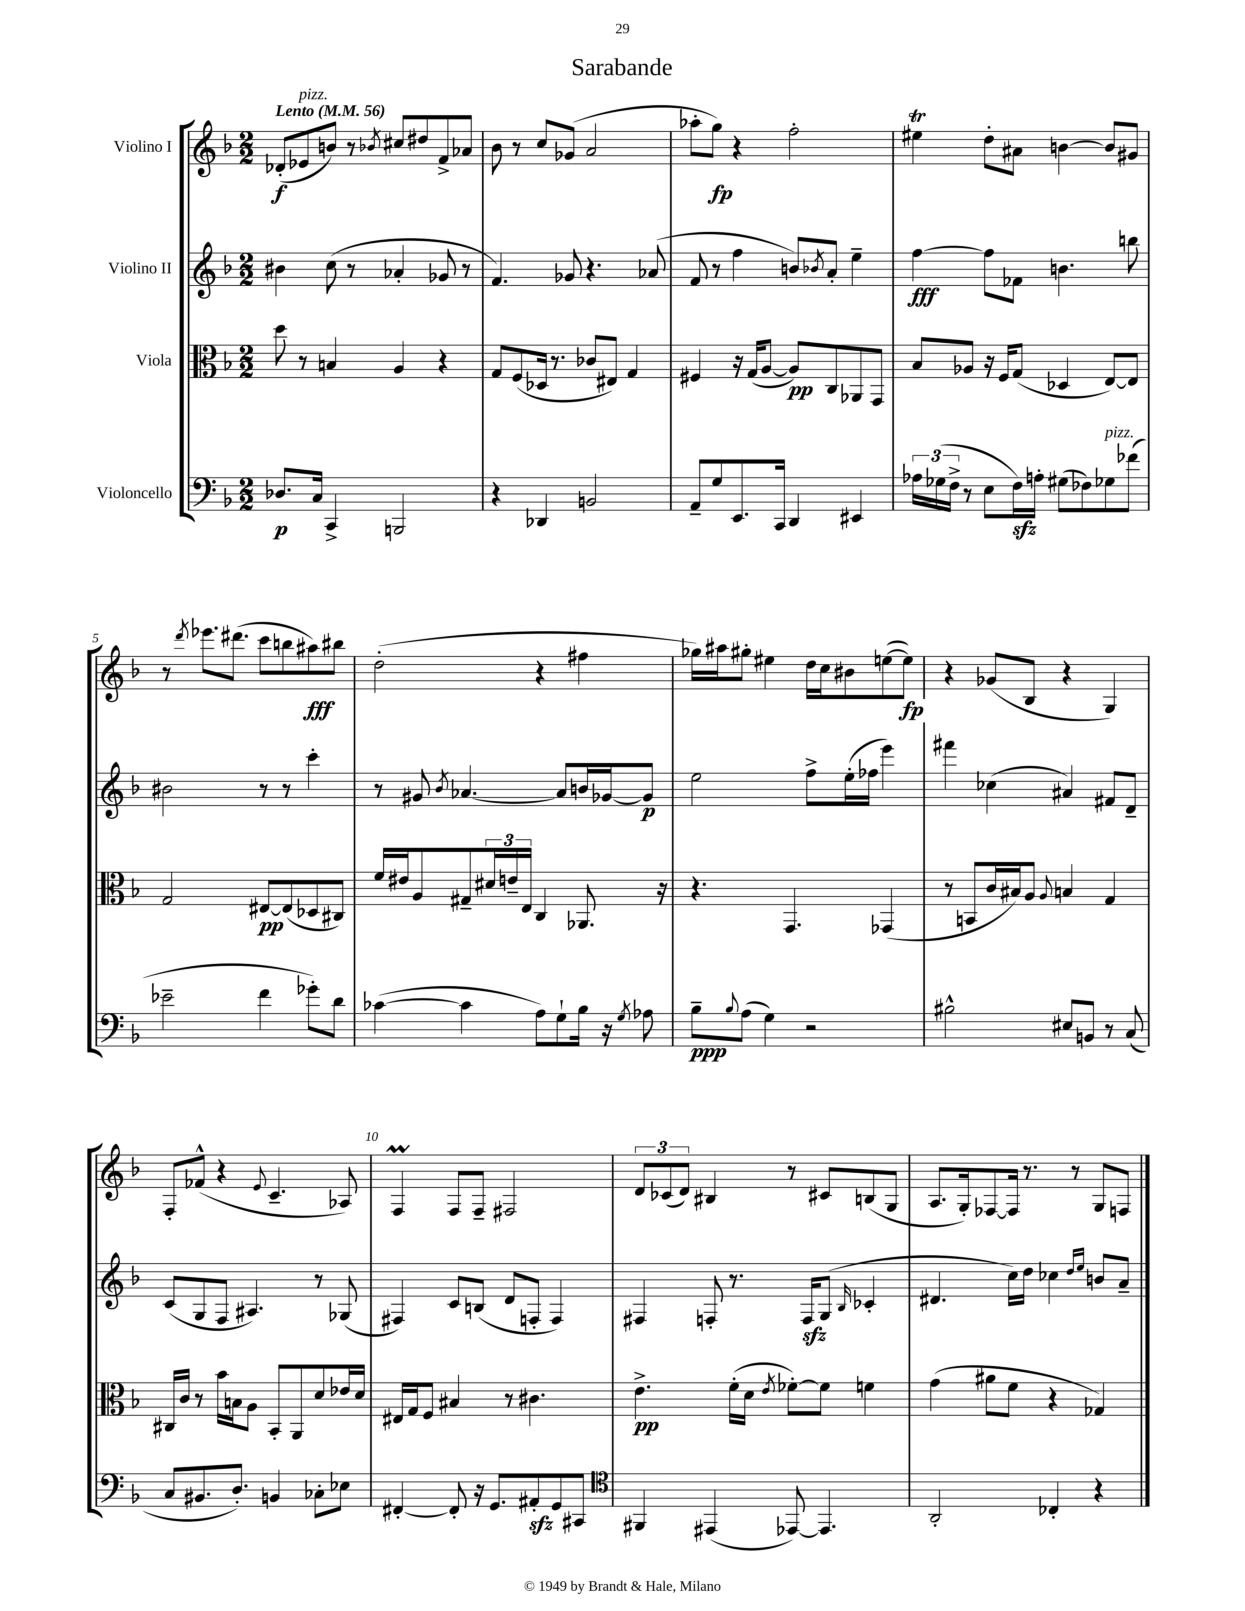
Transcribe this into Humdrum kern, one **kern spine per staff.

**kern	**dynam	**kern	**dynam	**kern	**dynam	**kern	**dynam
*part4	*part4	*part3	*part3	*part2	*part2	*part1	*part1
*staff4	*staff4	*staff3	*staff3	*staff2	*staff2	*staff1	*staff1
*I"Violoncello	*	*I"Viola	*	*I"Violino II	*	*I"Violino I	*
*clefF4	*	*clefC3	*	*clefG2	*	*clefG2	*
*k[b-]	*	*k[b-]	*	*k[b-]	*	*k[b-]	*
*M2/2	*	*M2/2	*	*M2/2	*	*M2/2	*
*MM56	*	*MM56	*	*MM56	*	*MM56	*
=1	=1	=1	=1	=1	=1	=1	=1
!	!	!	!	!	!	!LO:TX:a:B:t=Lento	!
8.D-X/L	p	8dd\	.	4b#X\	.	(8d-X'/L	f
!	!	!	!	!	!	!LO:TX:a:i:t=pizz.	!
.	.	8r	.	.	.	8e-X/	.
16C/Jk	.	.	.	.	.	.	.
4CC^/	.	4Bn/	.	(8cc\	.	8bn/J)	.
.	.	.	.	8r	.	8r	.
.	.	.	.	.	.	8qb-X/	.
2BBBn/	.	4A/	.	4a-X'/	.	8cc#X/L	.
.	.	.	.	.	.	8dd#X/	.
.	.	4r	.	8g-X/	.	8f^/	.
.	.	.	.	8r	.	8a-X/J	.
=2	=2	=2	=2	=2	=2	=2	=2
4r	.	8G/L	.	4.f/)	.	8b-\	.
.	.	(8F/	.	.	.	8r	.
4DD-X/	.	16D-X/Jk	.	.	.	8cc/L	.
.	.	8.r	.	.	.	.	.
.	.	.	.	8g-X/	.	(8g-X/J	.
2BBn/	.	8c-X/L	.	4.r	.	2a/	.
.	.	8E#X/J)	.	.	.	.	.
.	.	4G/	.	.	.	.	.
.	.	.	.	(8a-X/	.	.	.
=3	=3	=3	=3	=3	=3	=3	=3
8AA~/L	.	4F#X/	.	8f/	.	8aa-X'\L	.
8G/	.	.	.	8r	.	8gg\J)	fp
8.EE/	.	16r	.	4ff\	.	4r	.
.	.	(16G/KL	.	.	.	.	.
.	.	[8A/J	.	.	.	.	.
16CC/Jk	.	.	.	.	.	.	.
4DD/	.	8A/L])	pp	8bn/L)	.	2ff'\	.
.	.	.	.	8qb-X/	.	.	.
.	.	8C/	.	8a'/J	.	.	.
4EE#X/	.	8AA-X/	.	4ee~\	.	.	.
.	.	8GG/J	.	.	.	.	.
=4	=4	=4	=4	=4	=4	=4	=4
24A-X\LL	.	8B-/L	.	[4ff\	fff	4ee#Xt\	.
(24G-X\	.	.	.	.	.	.	.
24F^\JJ	.	.	.	.	.	.	.
8r	.	8A-X/J	.	.	.	.	.
8E\L	.	16r	.	8ff\L]	.	8dd'\L	.
.	.	16F/KL	.	.	.	.	.
16Fzz\L)	.	(8G/J	.	8f-X\J	.	8a#X\J	.
16An'\JJ	.	.	.	.	.	.	.
(8G#X\L	.	4D-X/	.	4.bn\	.	[4bn\	.
8F-X\)	.	.	.	.	.	.	.
!LO:TX:a:i:t=pizz.	!	!	!	!	!	!	!
8G-X\	.	[8E/L)	.	.	.	8b/L]	.
(8f-X\J	.	8E/J]	.	8bbn\	.	8g#X/J	.
!!LO:LB:g=z
=5	=5	=5	=5	=5	=5	=5	=5
2e-X~\	.	2G/	.	2b#X\	.	8r	.
.	.	.	.	.	.	8qddd/	.
.	.	.	.	.	.	8.eee-X\L	.
.	.	.	.	.	.	(8.ddd#X\J	.
4f\	.	[8E#X/L	pp	8r	.	8ccc\L	.
.	.	(8E#/]	.	8r	.	8bbn\	.
8g-X'\L)	.	8D-X/	.	4ccc'\	.	8aa#X\)	fff
8d\J	.	8C#X/J)	.	.	.	8bb#X\J	.
=6	=6	=6	=6	=6	=6	=6	=6
([4c-X\	.	16f/LL	.	8r	.	(2dd'\	.
.	.	16e#X/J	.	.	.	.	.
.	.	8A/	.	8g#X/	.	.	.
.	.	.	.	8qb-/	.	.	.
4c-\]	.	8G#X~/	.	[4.a-X/	.	.	.
.	.	24d#X/L	.	.	.	.	.
.	.	24en~/	.	.	.	.	.
.	.	24E/JJ	.	.	.	.	.
8A\L)	.	4C/	.	.	.	4r	.
8G`\	.	.	.	8a-/L]	.	.	.
16B-\Jk	.	8.AA-X/	.	16bn/L	.	4ff#X\	.
16r	.	.	.	[16g-X/J	.	.	.
8qG/	.	.	.	.	.	.	.
8A-X\	.	.	.	8g-/J]	p	.	.
.	.	16r	.	.	.	.	.
=7	=7	=7	=7	=7	=7	=7	=7
8B-~\L	ppp	4.r	.	2ee\	.	16gg-X\LL)	.
.	.	.	.	.	.	16aa#X\J	.
8qqB-/	.	.	.	.	.	.	.
(8A\J	.	.	.	.	.	8gg#X'\J	.
4G\)	.	.	.	.	.	4ee#X\	.
.	.	4.GG/	.	.	.	.	.
2r	.	.	.	8ff^\L	.	16dd\LL	.
.	.	.	.	.	.	16cc\J	.
.	.	.	.	(16ee'\L	.	8b#X\	.
.	.	.	.	16ff-X\JJ	.	.	.
.	.	(4GG-X/	.	4eee\)	.	([8een\	.
.	.	.	.	.	.	8ee\J])	fp
=8	=8	=8	=8	=8	=8	=8	=8
2B#X^^\	.	8r	.	4fff#X\	.	4r	.
.	.	8BBn/L	.	.	.	.	.
.	.	16c/L	.	(4cc-X\	.	(8g-X/L	.
.	.	16B#X/J)	.	.	.	.	.
.	.	8A/J	.	.	.	8B-/J	.
.	.	8qqA/	.	.	.	.	.
8E#X/L	.	4Bn/	.	4a#X/)	.	4r	.
8BBn/J	.	.	.	.	.	.	.
8r	.	4G/	.	8f#X/L	.	4G/)	.
(8C/	.	.	.	8d~/J	.	.	.
!!LO:LB:g=z
=9	=9	=9	=9	=9	=9	=9	=9
8C/L	.	16C#X/LL	.	(8c/L	.	8F'/L	.
.	.	16c/JJ	.	.	.	.	.
8.BB#X/	.	8r	.	8G/	.	(8f-X^^/J	.
.	.	16b-\LL	.	8F/J	.	4r	.
8.D'/J)	.	16Bn\J	.	.	.	.	.
.	.	8A\J	.	4.A#X/)	.	.	.
.	.	.	.	.	.	8qqe/	.
4BBn/	.	8BB-'/L	.	.	.	4.c~/	.
.	.	8AA/	.	.	.	.	.
8C-X'\L	.	8d/	.	8r	.	.	.
8E-X\J	.	16e-X/L	.	(8G-X/	.	8A-X/)	.
.	.	16d/JJ	.	.	.	.	.
=10	=10	=10	=10	=10	=10	=10	=10
[4FF#X'/	.	16E#X/LL	.	4F#X/)	.	4FM/	.
.	.	16G/J	.	.	.	.	.
.	.	8F/J	.	.	.	.	.
8FF#'/]	.	4B#X/	.	8c/L	.	8F/L	.
16r	.	.	.	(8Bn/J	.	8F~/J	.
8.GG/L	.	.	.	.	.	.	.
.	.	8r	.	8d/L	.	2F#X/	.
8AA#Xzz'/	.	4.c#X\	.	8Fn'/J	.	.	.
8GG/	.	.	.	4F/)	.	.	.
8CC#X/J	.	.	.	.	.	.	.
=11	=11	=11	=11	=11	=11	=11	=11
*clefC4	*	*	*	*	*	*	*
4FF#X/	.	4.e^\	pp	4F#X/	.	12d/L	.
.	.	.	.	.	.	(12c-X/	.
.	.	.	.	.	.	12d/J)	.
(4EE#X/	.	.	.	8Fn'/	.	4B#X/	.
.	.	(16f'\LL	.	8.r	.	.	.
.	.	16d\JJ	.	.	.	.	.
.	.	8qe/	.	.	.	.	.
[8EE-X/)	.	[8f-X'\L)	.	.	.	8r	.
.	.	.	.	16Fzz/KL	.	.	.
4.EE-/]	.	8f-\J]	.	(8G/J	.	8c#X/L	.
.	.	.	.	16qqB-/	.	.	.
.	.	4fn\	.	4c-X'/	.	(8Bn/	.
.	.	.	.	.	.	8G/J	.
=12	=12	=12	=12	=12	=12	=12	=12
2AA'/	.	(4g\	.	4.d#X/	.	8.A/L	.
.	.	.	.	.	.	16G'/k)	.
.	.	8a#X\L	.	.	.	[8F-X/	.
.	.	8f\J	.	16cc\LL)	.	16F-/Jk]	.
.	.	.	.	16dd\JJ	.	8.r	.
4C-X'/	.	4r	.	4cc-X\	.	.	.
.	.	.	.	.	.	8r	.
.	.	.	.	16qqdd/LL	.	.	.
.	.	.	.	16qqee/JJ	.	.	.
4r	.	4G-X/)	.	8bn/L	.	8G/L	.
.	.	.	.	8a~/J	.	8Fn/J	.
==	==	==	==	==	==	==	==
*-	*-	*-	*-	*-	*-	*-	*-
